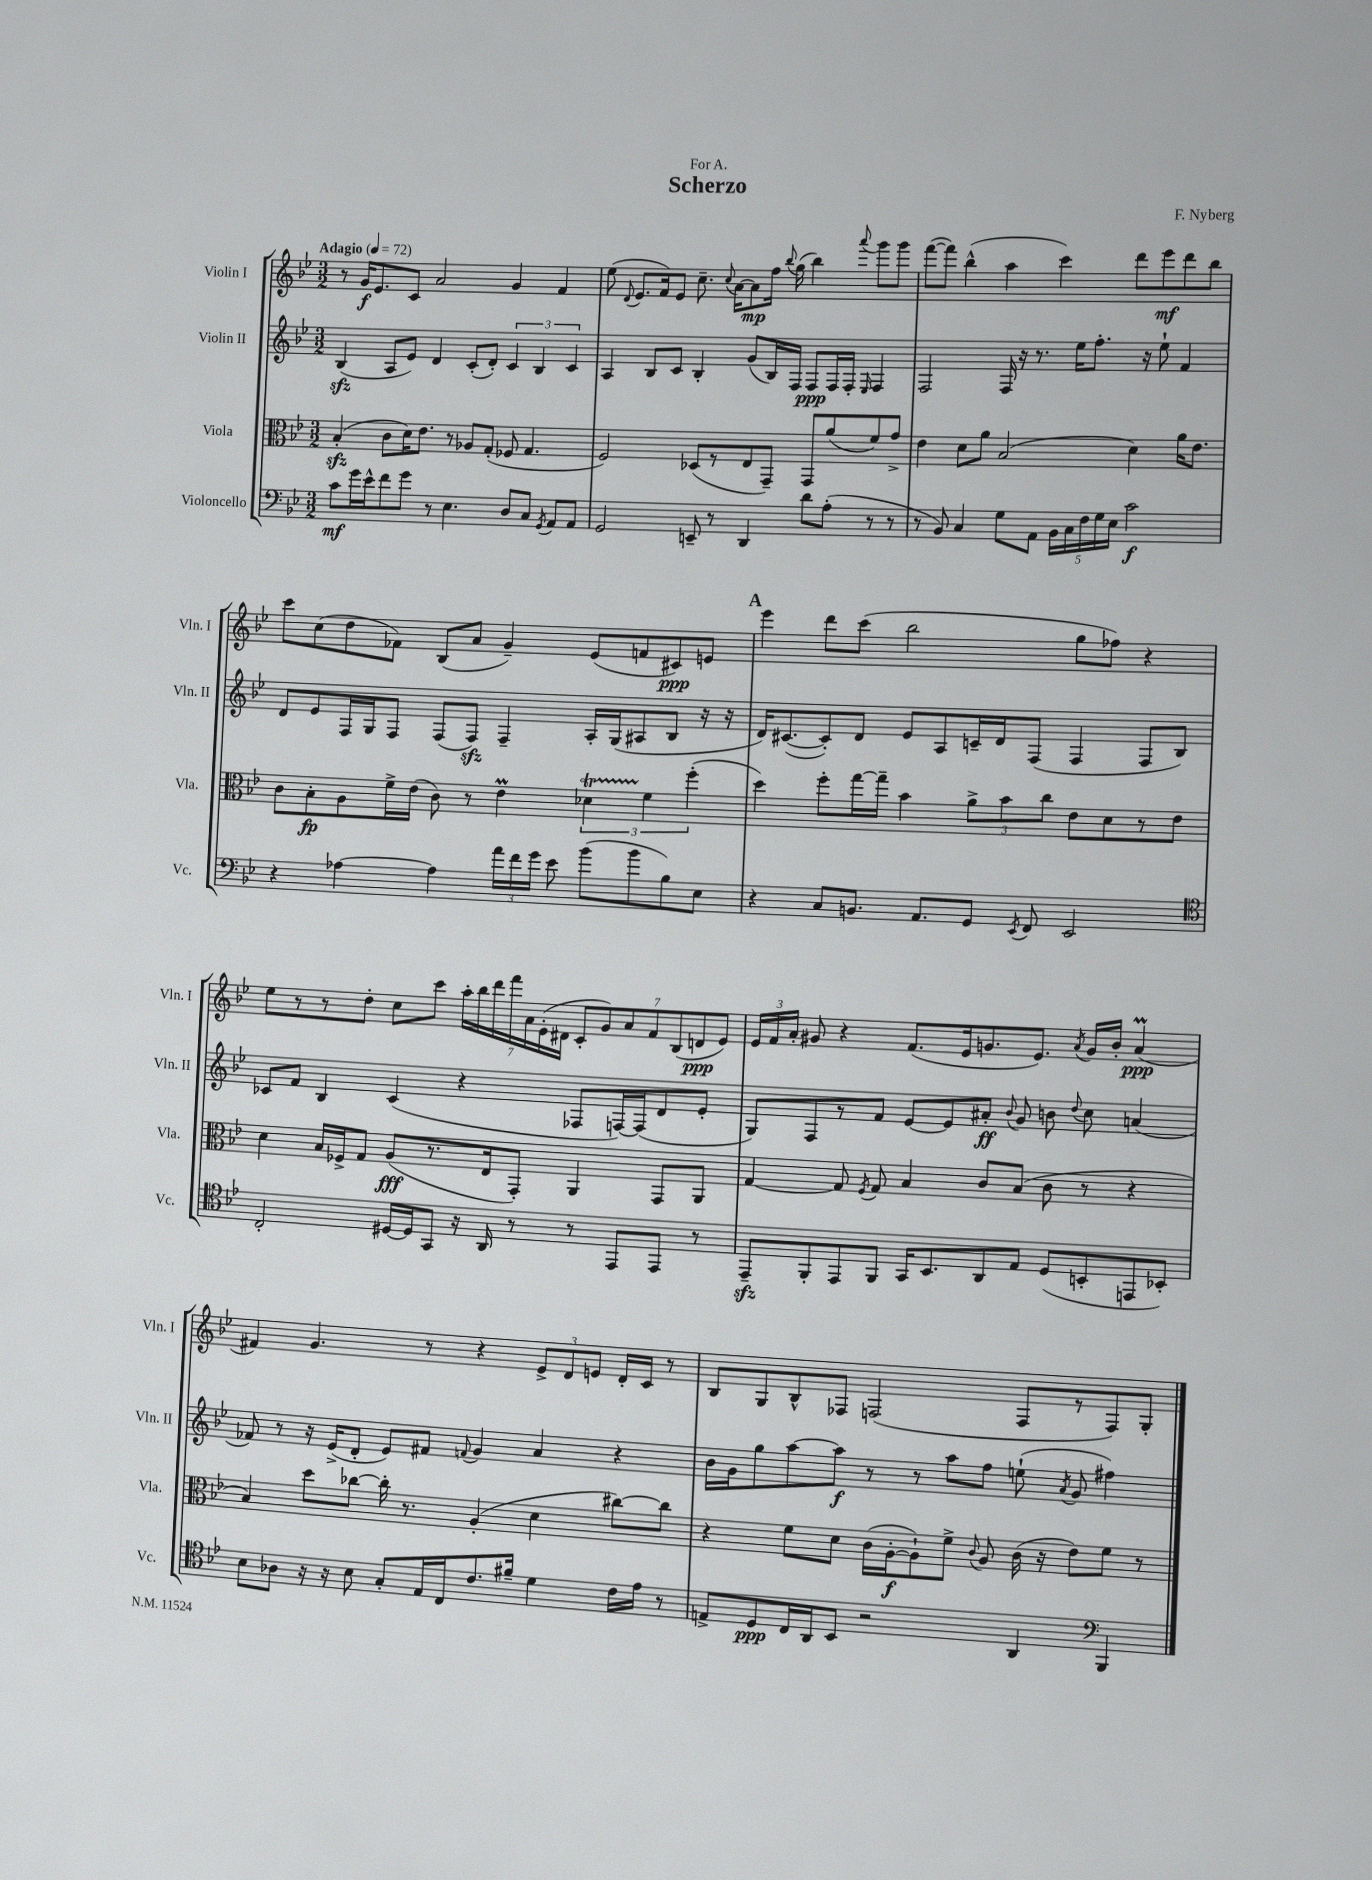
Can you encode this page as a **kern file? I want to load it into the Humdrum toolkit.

**kern	**kern	**kern	**kern
*staff4	*staff3	*staff2	*staff1
*clefF4	*clefC3	*clefG2	*clefG2
*k[b-e-]	*k[b-e-]	*k[b-e-]	*k[b-e-]
*M3/2	*M3/2	*M3/2	*M3/2
*MM72	*MM72	*MM72	*MM72
8c\L	(4B-'/	(4B-/	8r
16g\L	.	.	16g/LK
16e-^^\J	.	.	8.e-/
8f\	8c\L	8A/L	.
8g\J	16d\K)	8e-/J)	8c/J
.	8.e-\J	.	.
8r	.	4d/	2a/
4.E-\	8r	.	.
.	8A-/L	(8c'/L	.
.	(8G'/J	8d'/J)	.
8D/L	8F-/	6c/	4g/
8C/J	4.G/	.	.
.	.	6B-/	.
8qGG/	.	.	.
8AA/L	.	.	4f/
.	.	6c/	.
8AA/J	.	.	.
=	=	=	=
2GG/	2F/)	4A/	(8ee-\
.	.	.	8qqd/
.	.	.	8.e-/L
.	.	8B-/L	.
.	.	.	16f/k)
.	.	8c/J	8e-/J
8EE~/	(8D-/L	4B-'/	8.cc~\
8r	8r	.	.
.	.	.	8qqcc/
.	.	.	[16a\LK
4DD/	8E-/	(8g/L	8a\]
.	8GG~/J)	16B-/L)	16ff\Jk
.	.	.	8qqbb-/
.	.	16F/JJ	(16gg\
8d\L	8GG/L	8F/L	4bb-\)
(8A'\J	(8a/	16F/L	.
.	.	16F'/JJ	.
.	.	16qqE-/	8qqaaa/
8r	8f/)	4F/	8ggg\L
8r	8g^/J	.	8ggg\J
=	=	=	=
8r	4e-\	2F/	([8fff\L
8BB-/)	.	.	8fff\]J)
4C/	8d\L	.	(4bb-^^\
.	8a\J	.	.
8G\L	(2B-/	16F/	4aa\
.	.	16r	.
8AA\J	.	8.r	.
20BB-\LL	.	.	4ccc\)
20C\	.	.	.
.	.	16ee-\LK	.
20F\	.	.	.
.	.	8.ff'\J	.
20G\	.	.	.
20E-\JJ	.	.	.
2c\	4d\)	.	8ddd\L
.	.	16r	.
.	.	8ee-`\	8eee-\
.	16a\LK	4f/	8ddd\
.	8.e-\J	.	.
.	.	.	8bb-\J
=	=	=	=
4r	8c\L	8d/L	8ccc\L
.	8B-'\	8e-/	(8cc\
[4A-\	8A\	16F/L	8dd\
.	.	16G/J	.
.	16f^\L	8F/J	8f-\J)
.	(16e-\JJ	.	.
4A-\]	8c\)	(8F/L	(8B-/L
.	8r	8F/J)	8a/J
24a\LL	4e-\	4F~/	4g~/)
24f\	.	.	.
24g\JJ	.	.	.
8e-\	.	.	.
(8b-\L	6d-\	16A'/LL	(8e-/L
.	.	(16G/J	.
8b-\	.	8A#/	8f/
.	6f\	.	.
8B-\)	.	8B-/J	8c#/)
.	(6ff'\	.	.
8E-\J	.	16r	8e/J
.	.	16r	.
=	=	=	=
4r	4dd\)	16d/LK)	4eee-\
.	.	([8.c#/	.
8C/L	8ff'\L	8c#'/])	8ddd\L
8.BB/J	[16gg\L	8d/J	(8ccc\J
.	16gg~\]JJ	.	.
.	4b-\	8e-/L	2bb-\
8.AA/L	.	.	.
.	.	8A/	.
8GG/J	12a^\L	16c~/L	.
.	.	16d/J	.
.	12b-\	.	.
8qEE-/	.	.	.
8FF/	.	(8F/J	.
.	12cc\J	.	.
2EE-/	8e-\L	4F/	8gg\L
.	8d\	.	8ff-\J)
.	8r	8F/L	4r
.	8e-\J	8B-/J)	.
=	=	=	=
*clefC4	*	*	*
2C'/	4d\	8c-/L	8ee-\L
.	.	8f/J	8r
.	16B-/LL	4B-/	8r
.	16F-^/J	.	.
.	8G/J	.	8dd'\J
[16D#/LL	(8A/L	(4c-/	8cc\L
16D#/]J	.	.	.
8GG/J	8.r	.	8ccc\J
16r	.	4r	28aa'\LL
.	.	.	28bb-\
16AA/	16E-/k	.	.
.	.	.	28ddd\
.	.	.	28fff\
8r	8GG'/J)	.	.
.	.	.	28a\
.	.	.	(28e-'\
.	.	.	28d#\JJ
8r	4AA/	8F-/L	14c'/L
.	.	.	14g/)
8EE-/L	.	[16F/L)	.
.	.	.	14a/
.	.	(16F/]J	.
.	.	.	14f/
8EE-/J	8GG/L	8d/	.
.	.	.	(14B-/
.	.	.	14d/
8r	8AA/J	8e-'/J	.
.	.	.	14e-/J)
=	=	=	=
8EE-~/L	[4G/	8G/L)	24e-/LL
.	.	.	24f/
.	.	.	24a'/JJ
8FF'/	.	8F/	8g#/
8EE-/	8G/]	8r	4r
.	8qF/	.	.
8FF/J	8G/	8f/J	.
16GG/LK	4B-/	[8e-/L	(8.f/L
8.BB-/	.	.	.
.	.	8e-/]	.
.	.	.	16e-/k
8AA/	8c/L	8a#'/J	8.g/
.	.	8qqb-/	.
8E-/J	(8B-/J	8g/	.
.	.	.	8.e-/J)
(8D/L	8c\	8b\	.
.	.	8qqdd/	8qa/
8BB'/	8r	8cc\	16g/LL
.	.	.	16b-'/JJ
8EE/	4r	(4a/	(4a/
8BB-'/J)	.	.	.
=	=	=	=
8B-\L	4B-/)	8f-/)	4f#/)
8A-\J	.	8r	.
16r	8dd\L	16r	4.g/
16r	.	(16e-^/LK	.
8B-\	[8cc-\J	8d'/J	.
8G'/L	16cc-'\]	8e-/L)	.
.	8.r	.	.
16E-/L	.	8f#/J	8r
16C/J	.	.	.
.	.	8qqf/	.
8.c/	(4A'/	4g/	4r
16f#~/Jk	.	.	.
4d\	4d\	4a/	12e-^/L
.	.	.	12d/
.	.	.	12e/J
16c\LL	[8cc#\L)	4r	16d'/LL
16e-\JJ	.	.	16c/JJ
8r	8cc#\]J	.	8r
=	=	=	=
8E^/L	4r	16b-\LL	8B-/L
.	.	16g\J	.
8D/	.	8gg\	8G/
16C/L	8f\L	[8aa\	8B-^^/
16AA/J	.	.	.
8BB-/J	8d\J	8aa\]J	8F-/J
2r	(16c\LL	8r	(2F/
.	[16A'\J	.	.
.	8A`\])	8r	.
.	8f^\J	8aa\L	.
.	8qqc/	.	.
.	8A/	8ff\J	.
4AA/	(16c\	(8ee`\	8F/L
.	16r	.	.
.	.	8qa/	.
.	8e-\L)	8g/	8r
*clefF4	*	*	*
4BBB-/	8f\J	4ff#\)	8F/)
.	8r	.	8G'/J
==	==	==	==
*-	*-	*-	*-
